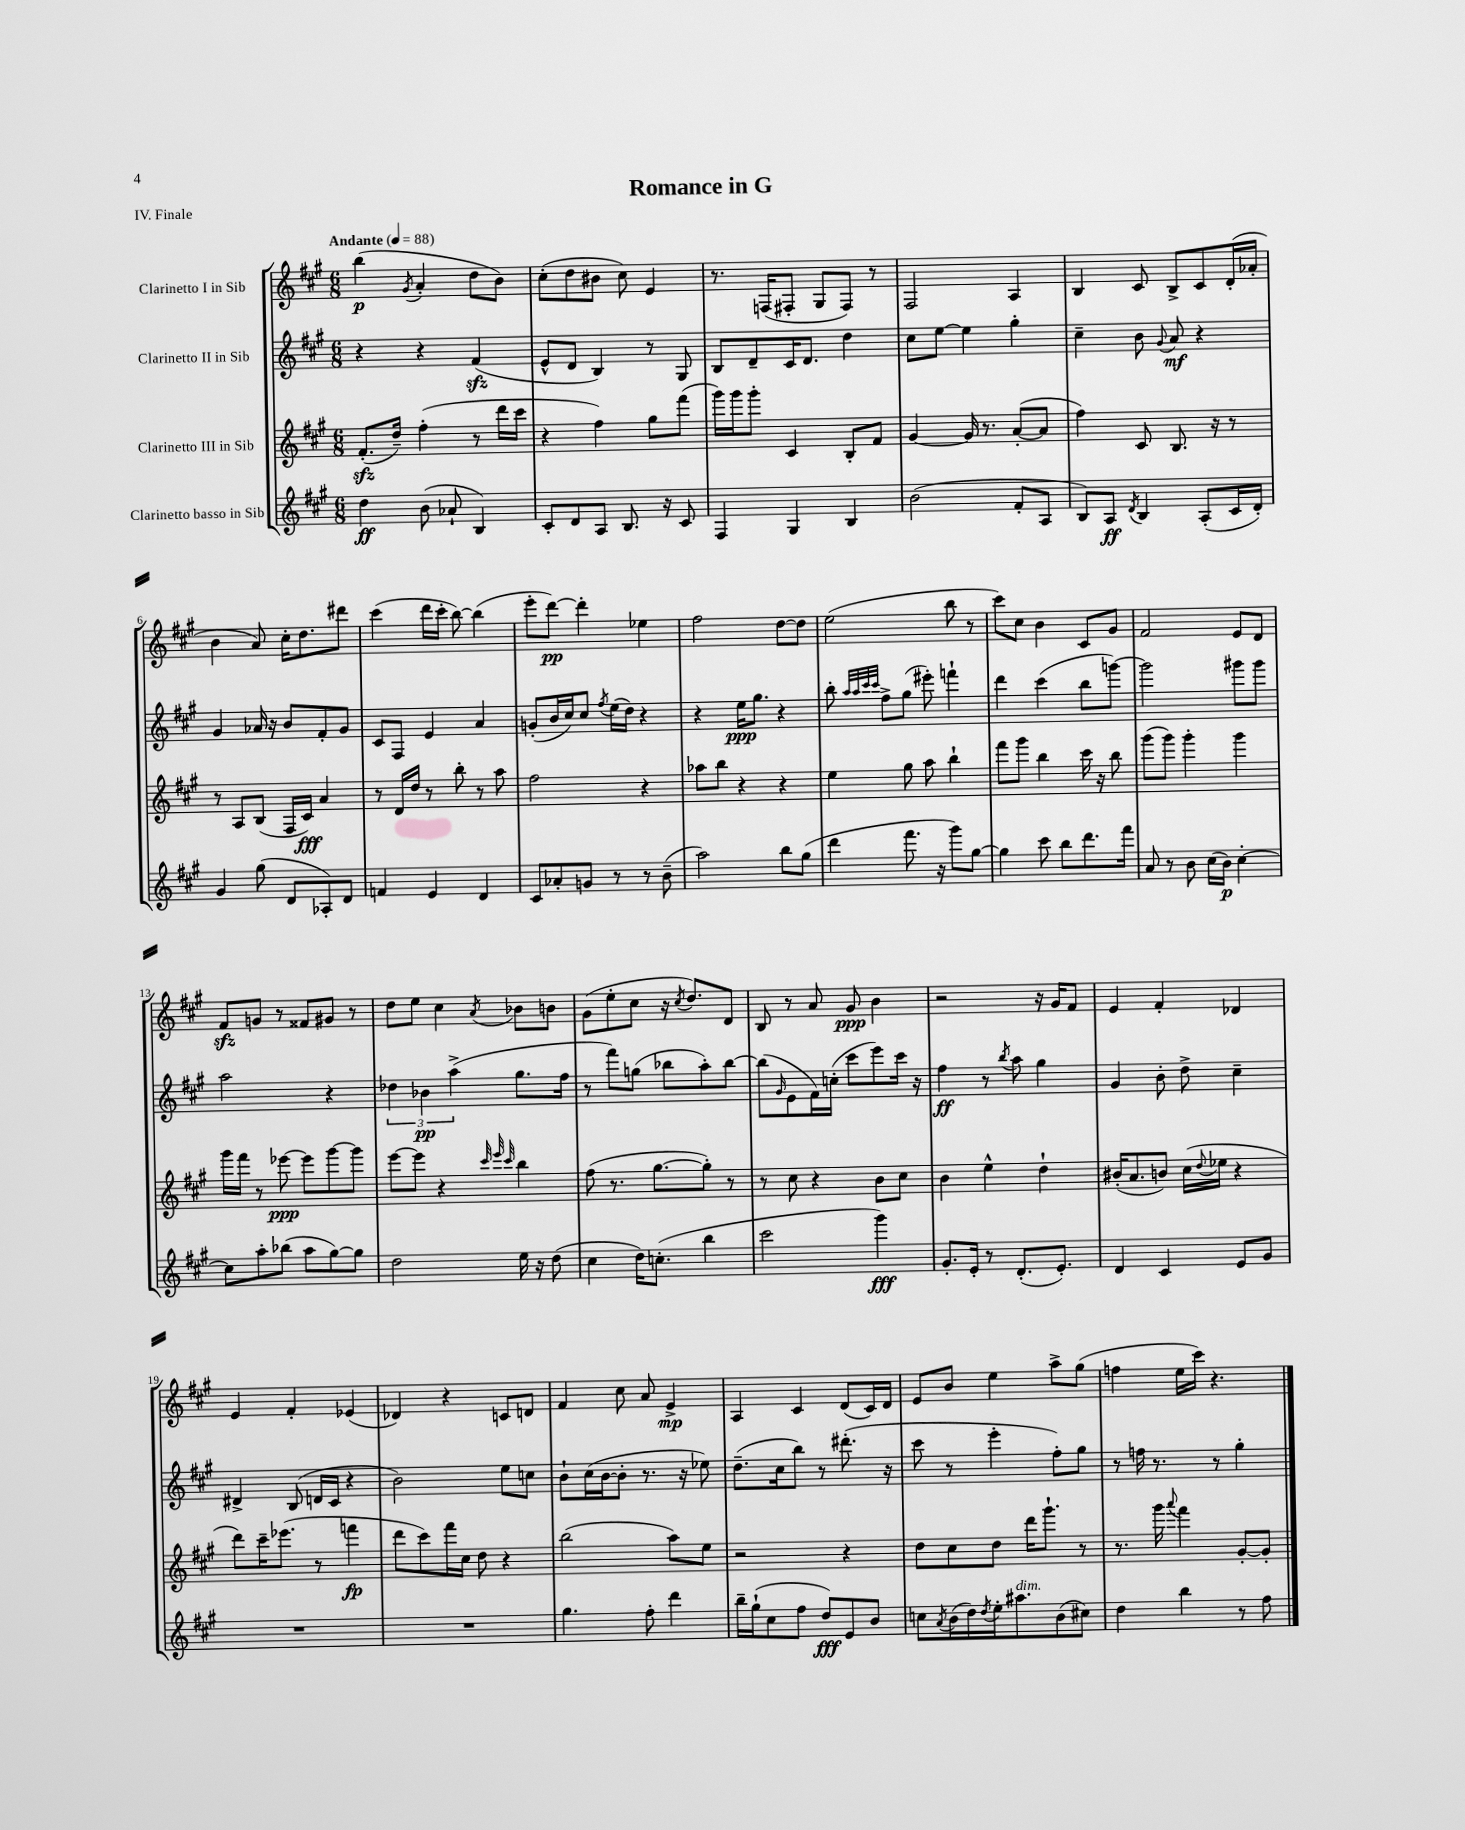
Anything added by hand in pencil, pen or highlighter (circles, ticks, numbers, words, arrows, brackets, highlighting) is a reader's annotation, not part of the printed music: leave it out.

**kern	**dynam	**kern	**dynam	**kern	**dynam	**kern	**dynam
*part4	*part4	*part3	*part3	*part2	*part2	*part1	*part1
*staff4	*staff4	*staff3	*staff3	*staff2	*staff2	*staff1	*staff1
*I"Clarinetto basso in Sib	*	*I"Clarinetto III in Sib	*	*I"Clarinetto II in Sib	*	*I"Clarinetto I in Sib	*
*clefG2	*	*clefG2	*	*clefG2	*	*clefG2	*
*k[f#c#g#]	*	*k[f#c#g#]	*	*k[f#c#g#]	*	*k[f#c#g#]	*
*M6/8	*	*M6/8	*	*M6/8	*	*M6/8	*
*MM88	*	*MM88	*	*MM88	*	*MM88	*
=1	=1	=1	=1	=1	=1	=1	=1
!	!	!	!	!	!	!LO:TX:a:B:t=Andante	!
4dd\	ff	(8.f#zz'/L	.	4r	.	(4bb\	p
.	.	16dd~/Jk)	.	.	.	.	.
.	.	.	.	.	.	8qg#/	.
(8b\	.	(4ff#'\	.	4r	.	4a'/	.
8a-X`/	.	.	.	.	.	.	.
4B/)	.	8r	.	(4f#zz/	.	8dd\L	.
.	.	16ddd\LL	.	.	.	8b\J)	.
.	.	16ccc#\JJ	.	.	.	.	.
=2	=2	=2	=2	=2	=2	=2	=2
8c#'/L	.	4r	.	8e^^/L	.	(8cc#'\L	.
8d/	.	.	.	8d/J	.	8dd\	.
8A/J	.	4ff#\)	.	4B/)	.	8b#X\J	.
8.B/	.	.	.	.	.	8cc#\)	.
.	.	8gg#\L	.	8r	.	4e/	.
16r	.	.	.	.	.	.	.
8c#/	.	(8fff#\J	.	8G#/	.	.	.
=3	=3	=3	=3	=3	=3	=3	=3
4F#/	.	16ggg#\LL)	.	8B/L	.	8.r	.
.	.	16ggg#\J	.	.	.	.	.
.	.	8ggg#'\J	.	8d~/	.	.	.
.	.	.	.	.	.	(16Fn/KL	.
4G#/	.	4c#/	.	16c#/K	.	8F#X'/J	.
.	.	.	.	8.d/J	.	.	.
.	.	.	.	.	.	8G#/L	.
4B/	.	8B'/L	.	4dd\	.	8F#/J)	.
.	.	8f#/J	.	.	.	8r	.
=4	=4	=4	=4	=4	=4	=4	=4
(2b\	.	[4g#/	.	8cc#\L	.	2F#/	.
.	.	.	.	[8ee\J	.	.	.
.	.	16g#/]	.	4ee\]	.	.	.
.	.	8.r	.	.	.	.	.
8f#'/L	.	([8a'/L	.	4gg#'\	.	4A/	.
8A/J	.	8a/J]	.	.	.	.	.
=5	=5	=5	=5	=5	=5	=5	=5
8B/L)	.	4ff#\)	.	4cc#~\	.	4B/	.
8A/J	ff	.	.	.	.	.	.
8qd/	.	.	.	.	.	.	.
4B/	.	8c#/	.	8b\	.	8c#/	.
.	.	.	.	8qqg#/	.	.	.
.	.	8.B/	.	8a/	mf	8B^/L	.
(8A'/L	.	.	.	4r	.	8c#/	.
.	.	16r	.	.	.	.	.
16c#/L	.	8r	.	.	.	(16d'/L	.
16d'/JJ)	.	.	.	.	.	16a-X'/JJ	.
!!LO:LB:g=z
=6	=6	=6	=6	=6	=6	=6	=6
4g#/	.	8r	.	4g#/	.	4b\	.
.	.	8A/L	.	.	.	.	.
(8gg#\	.	(8B/J	.	16a-X/	.	8a/)	.
.	.	.	.	16r	.	.	.
8d/L	.	16F#/LL	.	8b/L	.	16cc#'\KL	.
.	.	16c#/JJ)	fff	.	.	8.dd\	.
8A-X'/)	.	4a/	.	8f#'/	.	.	.
8d/J	.	.	.	8g#/J	.	8ddd#X\J	.
=7	=7	=7	=7	=7	=7	=7	=7
4fn/	.	8r	.	8c#/L	.	(4ccc#\	.
.	.	16d/LL	.	8F#/J	.	.	.
.	.	16dd/JJ	.	.	.	.	.
4e/	.	8r	.	4e/	.	16ddd\LL	.
.	.	.	.	.	.	16ccc#'\JJ	.
.	.	8bb'\	.	.	.	[8bb\)	.
4d/	.	8r	.	4a/	.	(4bb\]	.
.	.	8aa\	.	.	.	.	.
=8	=8	=8	=8	=8	=8	=8	=8
8c#/L	.	2ff#\	.	(8gn'/L	.	8eee'\L	.
8a-X'/	.	.	.	16b/L	.	[8ddd\J)	pp
.	.	.	.	16cc#/J)	.	.	.
8gn/J	.	.	.	8cc#/J	.	4ddd'\]	.
.	.	.	.	8qff#/	.	.	.
8r	.	.	.	(16ee\LL	.	.	.
.	.	.	.	16dd\JJ)	.	.	.
8r	.	4r	.	4r	.	4ee-X\	.
(8b~\	.	.	.	.	.	.	.
=9	=9	=9	=9	=9	=9	=9	=9
2aa\)	.	8aa-X\L	.	4r	.	2ff#\	.
.	.	8bb\J	.	.	.	.	.
.	.	4r	.	16ee\KL	ppp	.	.
.	.	.	.	8.gg#\J	.	.	.
8bb\L	.	4r	.	4r	.	[8dd\L	.
(8gg#\J	.	.	.	.	.	8dd\J]	.
=10	=10	=10	=10	=10	=10	=10	=10
4ddd\	.	4ee\	.	8bb'\	.	(2ee\	.
.	.	.	.	32qqaa/LLL	.	.	.
.	.	.	.	32qqaa/	.	.	.
.	.	.	.	32qqccc#/	.	.	.
.	.	.	.	32qqccc#/JJJ	.	.	.
.	.	.	.	8ff#^\L	.	.	.
8.fff#\	.	8gg#\	.	(8gg#\J	.	.	.
.	.	8aa\	.	8eee#X'\)	.	.	.
16r	.	.	.	.	.	.	.
8ggg#\L)	.	4bb`\	.	4fffn`\	.	8bb\	.
[8gg#\J	.	.	.	.	.	8r	.
=11	=11	=11	=11	=11	=11	=11	=11
4gg#\]	.	8fff#\L	.	4ddd\	.	8ccc#\L)	.
.	.	8ggg#\J	.	.	.	8cc#\J	.
8ccc#\	.	4bb\	.	(4ccc#\	.	4b\	.
8bb\L	.	.	.	.	.	.	.
8.ddd\	.	16ccc#\	.	8bb\L	.	8c#/L	.
.	.	16r	.	.	.	.	.
.	.	8bb\	.	[8gggn\J)	.	8g#/J	.
16fff#\Jk	.	.	.	.	.	.	.
=12	=12	=12	=12	=12	=12	=12	=12
8a/	.	(8ggg#\L	.	2ggg\]	.	2f#/	.
8r	.	8ggg#\J)	.	.	.	.	.
8b\	.	4ggg#'\	.	.	.	.	.
(16cc#\LL	.	.	.	.	.	.	.
16b\JJ)	p	.	.	.	.	.	.
[4cc#'\	.	4ggg#\	.	8ggg#X\L	.	8e/L	.
.	.	.	.	8ggg#\J	.	8d/J	.
!!LO:LB:g=z
=13	=13	=13	=13	=13	=13	=13	=13
8cc#\L]	.	16ggg#\LL	.	2aa\	.	8f#zz/L	.
.	.	16fff#\JJ	.	.	.	.	.
8aa'\	.	8r	.	.	.	8gn/J	.
(8bb-X\J	.	[8eee-X\	ppp	.	.	8r	.
8aa\L	.	8eee-\L]	.	.	.	8f##X/L	.
[8gg#\)	.	[8ggg#\	.	4r	.	8g#X/J	.
8gg#\J]	.	8ggg#\J]	.	.	.	8r	.
=14	=14	=14	=14	=14	=14	=14	=14
2dd\	.	[8eee\L	.	6dd-X\	.	8dd\L	.
.	.	8eee\J]	.	.	.	8ee\J	.
.	.	.	.	6b-X\	pp	.	.
.	.	4r	.	.	.	4cc#\	.
.	.	.	.	(6aa^\	.	.	.
.	.	32qqccc#/	.	.	.	.	.
.	.	32qqeee/	.	.	.	.	.
.	.	32qqccc#/	.	.	.	8qa/	.
16ee\	.	4bb\	.	8.gg#\L	.	8b-X\L	.
16r	.	.	.	.	.	.	.
(8dd\	.	.	.	.	.	8bn\J	.
.	.	.	.	16ff#\Jk	.	.	.
=15	=15	=15	=15	=15	=15	=15	=15
4cc#\	.	(8ff#\	.	8r	.	(8g#\L	.
.	.	8.r	.	8fff#\L)	.	8ee'\	.
16dd\KL)	.	.	.	(8ggn\J	.	8cc#\J	.
(8.ccn'\J	.	[8.gg#\L	.	.	.	.	.
.	.	.	.	8bb-X\L	.	16r	.
.	.	.	.	.	.	8qcc#/	.
.	.	.	.	.	.	8.dd/L)	.
4bb\	.	8gg#'\J])	.	8aa'\)	.	.	.
.	.	8r	.	[8bb-\J	.	8d/J	.
=16	=16	=16	=16	=16	=16	=16	=16
2ccc#\	.	8r	.	(8bb-\L]	.	8B/	.
.	.	.	.	16qqg#/	.	.	.
.	.	8cc#\	.	8e\	.	8r	.
.	.	4r	.	16f#\L)	.	8a/	.
.	.	.	.	(16ccn'\JJ	.	.	.
.	.	.	.	8ccc#\L	.	8g#/	ppp
4ggg#\)	fff	8b\L	.	8eee\)	.	4b\	.
.	.	8cc#\J	.	16ccc#\Jk	.	.	.
.	.	.	.	16r	.	.	.
=17	=17	=17	=17	=17	=17	=17	=17
8.g#'/L	.	4b\	.	4ff#\	ff	2r	.
16e'/Jk	.	.	.	.	.	.	.
8r	.	4ee^^\	.	8r	.	.	.
.	.	.	.	8qbb/	.	.	.
(8.d'/L	.	.	.	8aa\	.	.	.
.	.	4dd`\	.	4gg#\	.	16r	.
8.e'/J)	.	.	.	.	.	16g#/KL	.
.	.	.	.	.	.	8f#/J	.
=18	=18	=18	=18	=18	=18	=18	=18
4d/	.	(16b#X'/KL	.	4g#/	.	4e/	.
.	.	8.a/	.	.	.	.	.
4c#/	.	8bn/J)	.	8b'\	.	4f#'/	.
.	.	(16cc#\LL	.	8dd^\	.	.	.
.	.	8qqdd/	.	.	.	.	.
.	.	16ee-X\JJ	.	.	.	.	.
8e/L	.	4r	.	4cc#~\	.	4d-X/	.
8g#/J	.	.	.	.	.	.	.
!!LO:LB:g=z
=19	=19	=19	=19	=19	=19	=19	=19
2.r	.	8ddd\L)	.	4d#X^/	.	4e/	.
.	.	16ccc#~\K	.	.	.	.	.
.	.	(8.eee-X\J	.	.	.	.	.
.	.	.	.	(8B/	.	4f#'/	.
.	.	8r	.	16dn/LL	.	.	.
.	.	.	.	16c#/JJ	.	.	.
.	.	4fffn\	fp	4r	.	(4e-X/	.
=20	=20	=20	=20	=20	=20	=20	=20
2.r	.	8ddd\L	.	2b\)	.	4d-X/)	.
.	.	8ccc#\)	.	.	.	.	.
.	.	16fff#\L	.	.	.	4r	.
.	.	16cc#\JJ	.	.	.	.	.
.	.	8dd\	.	.	.	.	.
.	.	4r	.	8ee\L	.	8cn/L	.
.	.	.	.	8ccn\J	.	8dn/J	.
=21	=21	=21	=21	=21	=21	=21	=21
4.gg#\	.	(2bb\	.	8b`\L	.	4f#/	.
.	.	.	.	(16cc#\L	.	.	.
.	.	.	.	[16b\J	.	.	.
.	.	.	.	8b'\J]	.	8cc#\	.
8ff#'\	.	.	.	8.r	.	8a/	.
4ddd\	.	8aa\L)	.	.	.	4e^/	mp
.	.	.	.	16r	.	.	.
.	.	8ee\J	.	8ee-X\)	.	.	.
=22	=22	=22	=22	=22	=22	=22	=22
16bb~\LL	.	2r	.	(8.dd~\L	.	4A/	.
(16gg#`\J	.	.	.	.	.	.	.
8cc#\	.	.	.	.	.	.	.
.	.	.	.	16cc#\k	.	.	.
8ff#\J	.	.	.	8bb\J)	.	4c#/	.
8dd/L)	fff	.	.	8r	.	.	.
8e/	.	4r	.	(8.ddd#X'\	.	(8d/L	.
8b/J	.	.	.	.	.	16c#/L)	.
.	.	.	.	16r	.	16d/JJ	.
=23	=23	=23	=23	=23	=23	=23	=23
8ccn\L	.	8dd\L	.	8ccc#\	.	8e/L	.
8qa/	.	.	.	.	.	.	.
(16b\L	.	8cc#\	.	8r	.	8b/J	.
16dd\)	.	.	.	.	.	.	.
8qdd/	.	.	.	.	.	.	.
16ee'\J	.	8dd\J	.	4eee'\	.	4ee\	.
!LO:TX:a:i:t=dim.	!	!	!	!	!	!	!
8.aa#X\	.	.	.	.	.	.	.
.	.	16ddd\KL	.	.	.	.	.
.	.	8.ggg#`\J	.	.	.	.	.
(8b\	.	.	.	8ff#'\L)	.	8aa^\L	.
8cc#X\J)	.	8r	.	8gg#\J	.	(8gg#\J	.
=24	=24	=24	=24	=24	=24	=24	=24
4dd\	.	8.r	.	8r	.	4ffn\	.
.	.	.	.	16ffn\	.	.	.
.	.	16ggg#\	.	8.r	.	.	.
.	.	8qqaaa/	.	.	.	.	.
4bb\	.	4fff#\	.	.	.	16ee\LL	.
.	.	.	.	.	.	16ccc#\JJ)	.
.	.	.	.	8r	.	4.r	.
8r	.	[8g#'/L	.	4gg#'\	.	.	.
8ff#\	.	8g#'/J]	.	.	.	.	.
==	==	==	==	==	==	==	==
*-	*-	*-	*-	*-	*-	*-	*-
